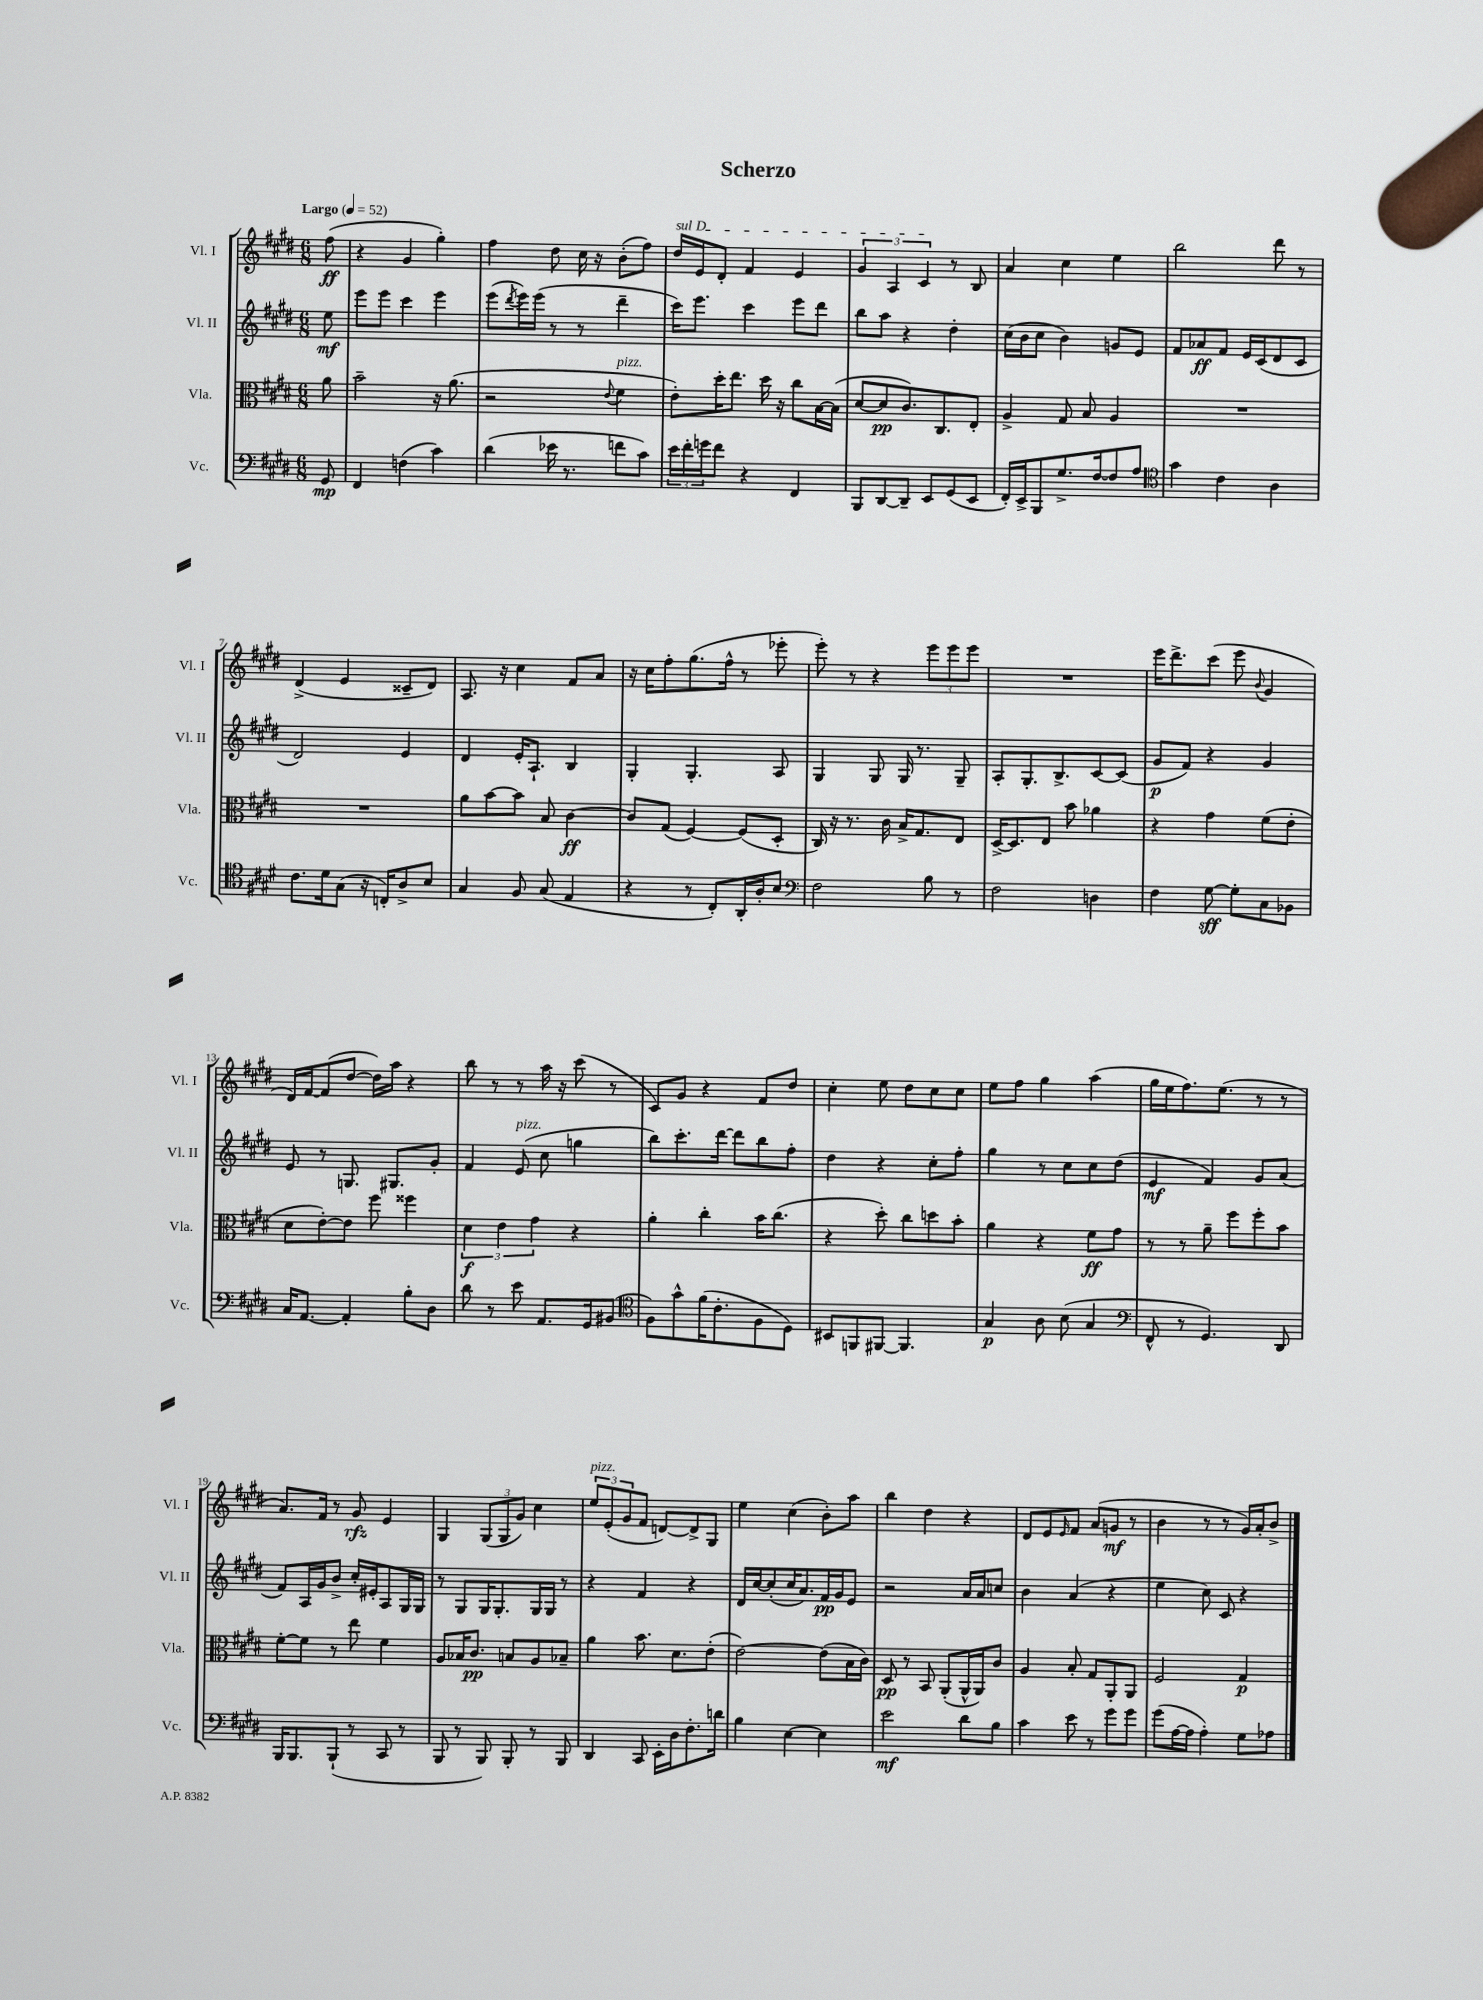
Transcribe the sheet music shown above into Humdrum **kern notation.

**kern	**kern	**kern	**kern
*staff4	*staff3	*staff2	*staff1
*clefF4	*clefC3	*clefG2	*clefG2
*k[f#c#g#d#]	*k[f#c#g#d#]	*k[f#c#g#d#]	*k[f#c#g#d#]
*M6/8	*M6/8	*M6/8	*M6/8
*MM52	*MM52	*MM52	*MM52
8GG#	8a	8ee	(8ff#
=	=	=	=
4FF#	2b~	8eee	4r
.	.	8eee	.
(4F	.	4ccc#	4g#
4c#)	16r	4eee	4gg#')
.	(8.a	.	.
=	=	=	=
(4d#	2r	(8eee	4ff#
.	.	8qddd#	.
.	.	16eee)	.
.	.	(16eee	.
16e-	.	8r	8dd#
8.r	.	.	.
.	.	8r	16cc#
.	.	.	16r
.	8qqe	.	.
8f	4f#	4ddd#~	(8b'
8c#)	.	.	8ff#)
=	=	=	=
24e	8e')	16ccc#)	16dd#
24f#'	.	.	.
.	.	8.eee	16e
24g	.	.	.
8f#	16dd#'	.	8d#'
.	8.ee	.	.
4r	.	4ccc#	4f#
.	16dd#	.	.
.	16r	.	.
4FF#	8cc#	8eee	4e
.	[16B	8ddd#	.
.	(16B]	.	.
=	=	=	=
8BBB	[8d#	8bb	6g#
[8DD#	8d#]	8aa	.
.	.	.	6A
8DD#~]	8.c#)	4r	.
.	.	.	6c#
8EE	.	.	.
.	8.C#	.	.
(8GG#	.	4dd#'	8r
8EE	8E'	.	8B
=	=	=	=
16FF#')	4A^	(16cc#	4a
16EE^	.	16b	.
8BBB	.	8cc#	.
8.G#^	8G#	4b)	4cc#
.	8B	.	.
[16F#	.	.	.
8F#]	4A	8g	4ee
8A	.	8e	.
=	=	=	=
*clefC4	*	*	*
4g#	2.r	8f#	2bb
.	.	8a-	.
4c#	.	8f#	.
.	.	16e	.
.	.	(16c#	.
4A	.	8d#	8ddd#
.	.	8c#	8r
=	=	=	=
8.c#	2.r	2d#)	(4d#^
16d#	.	.	.
(8G#	.	.	4e
16r	.	.	.
16C')	.	.	.
8A^	.	4e	8c##~
8B	.	.	8d#)
=	=	=	=
4G#	8a	4d#	8.A
.	[8b	.	.
.	.	.	16r
8F#	8b]	16e'	4cc#
.	.	8.A`	.
(8G#	8B	.	.
4E	[4c#	4B	8f#
.	.	.	8a
=	=	=	=
4r	8c#]	4G#'	16r
.	.	.	16cc#
.	(8G#	.	8ff#'
8r	[4F#)	4.G#'	(8.gg#
8C#')	.	.	.
.	.	.	16ff#^^
16AA'	(8F#]	.	8r
16A'	.	.	.
8B	8D#'	8A	8eee-'
=	=	=	=
*clefF4	*	*	*
2F#	16C#)	4G#	8eee')
.	16r	.	.
.	8.r	.	8r
.	.	8G#	4r
.	16c#	.	.
.	16B^	16G#	.
.	8.G#	8.r	.
8B	.	.	12eee
.	.	.	12eee
8r	8E	8G#~	.
.	.	.	12eee
=	=	=	=
2F#	[16D#^	8A'	2.r
.	8.D#]	.	.
.	.	8.G#'	.
.	8E	.	.
.	.	8.B^	.
.	8b	.	.
4D	4a-	[8c#	.
.	.	(8c#]	.
=	=	=	=
4F#	4r	8g#	16eee
.	.	.	8.ddd#^
.	.	8f#)	.
[8G#	4g#	4r	(8ccc#
8G#']	.	.	8eee
.	.	.	8qqb
8C#	(8f#	4g#	4g#
8BB-	8e'	.	.
=	=	=	=
16C#	8d#	8e	16d#)
[8.AA	.	.	[16f#
.	[8e')	8r	(8f#]
4AA']	8e]	8.G	[8dd#
.	8ff#	.	16dd#])
.	.	8.G#	16aa
8B'	4ff##	.	4r
8D#	.	8g#'	.
=	=	=	=
8d#	6d#	4f#	8bb
8r	.	.	8r
.	6e	.	.
8e	.	(8e	8r
.	6g#	.	.
8.AA	.	8cc#	16aa
.	.	.	16r
.	4r	4gg	(8ccc#
16GG#	.	.	.
(8BB#	.	.	8r
=	=	=	=
*clefC4	*	*	*
8F#)	4a'	8bb)	8c#)
8g#^^	.	8.ccc#'	8g#
(16f#	4cc#'	.	4r
8.c#'	.	[16ddd#	.
.	.	8ddd#]	.
8F#	16b	8bb	8f#
.	(8.cc#	.	.
8D#)	.	8ff#'	8dd#
=	=	=	=
8BB#	4r	4dd#	4cc#'
8FF	.	.	.
[8FF#	8dd#')	4r	8ee
4.FF#]	8cc#	.	8dd#
.	8dd	8cc#'	8cc#
.	8b'	8ff#'	8cc#
=	=	=	=
4G#	4a	4gg#	8ee
.	.	.	8ff#
8A	4r	8r	4gg#
(8B	.	8cc#	.
4G#	8f#	8cc#	(4aa
.	8g#	(8dd#	.
=	=	=	=
*clefF4	*	*	*
8FF#^^	8r	4e	16gg#
.	.	.	16ee
8r	8r	.	8.ff#)
4.GG#)	8a~	4f#)	.
.	.	.	(8.ee
.	8ff#	.	.
.	8ff#'	8g#	8r
8DD#	8b	(8a	8r
=	=	=	=
16BBB	[8f#'	8f#)	8.a)
8.BBB	.	.	.
.	8f#]	16A	.
.	.	16g#	16f#
(8BBB`	8r	8b^	8r
8r	8ee	16cc#'	8g#
.	.	16e#'	.
8CC#	4f#	8A	4e
8r	.	16G#	.
.	.	16G#	.
=	=	=	=
8BBB	8A	8r	4G#
8r	16B-	8G#	.
.	8.c#	.	.
8BBB)	.	16G#	(12G#
.	.	8.G#'	.
.	.	.	12G#
8BBB'	8B	.	.
.	.	.	12g#)
8r	8A	16G#	4cc#
.	.	16G#	.
8BBB	8B-~	8r	.
=	=	=	=
4DD#	4a	4r	12ee
.	.	.	(12e'
.	.	.	12g#
8CC#	8.b	4f#	8f#
16EE'	.	.	[8d)
16D#	8.d#	.	.
8.F#'	.	4r	8d^]
.	(8e'	.	8G#
16d	.	.	.
=	=	=	=
4B	[2e)	16d#	4ee
.	.	[16cc#	.
.	.	(8cc#']	.
[4E	.	16cc#	(4cc#
.	.	8.a)	.
4E]	(8e]	16f#	8b')
.	.	16g#	.
.	16B	8e	8aa
.	16c#)	.	.
=	=	=	=
2e	8D#	2r	4bb
.	8r	.	.
.	8BB	.	4dd#
.	(8AA'	.	.
8d#	16AA^^	16a	4r
.	16AA)	16a	.
8B	8c#	8cc	.
=	=	=	=
4c#	4A	4b	8d#
.	.	.	8e
.	.	.	16qqe
8e	8B'	(4a	8f#
8r	8G#	.	(8a
8g#	8AA'	4r	8g
8g#	8AA	.	8r
=	=	=	=
(8g#	2F#	4ee	4b
[16A	.	.	.
16A]	.	.	.
4A')	.	8cc#)	8r
.	.	8c#	8r
8G#	4G#	4r	16g#)
.	.	.	16a'
8A-	.	.	8b^
==	==	==	==
*-	*-	*-	*-
